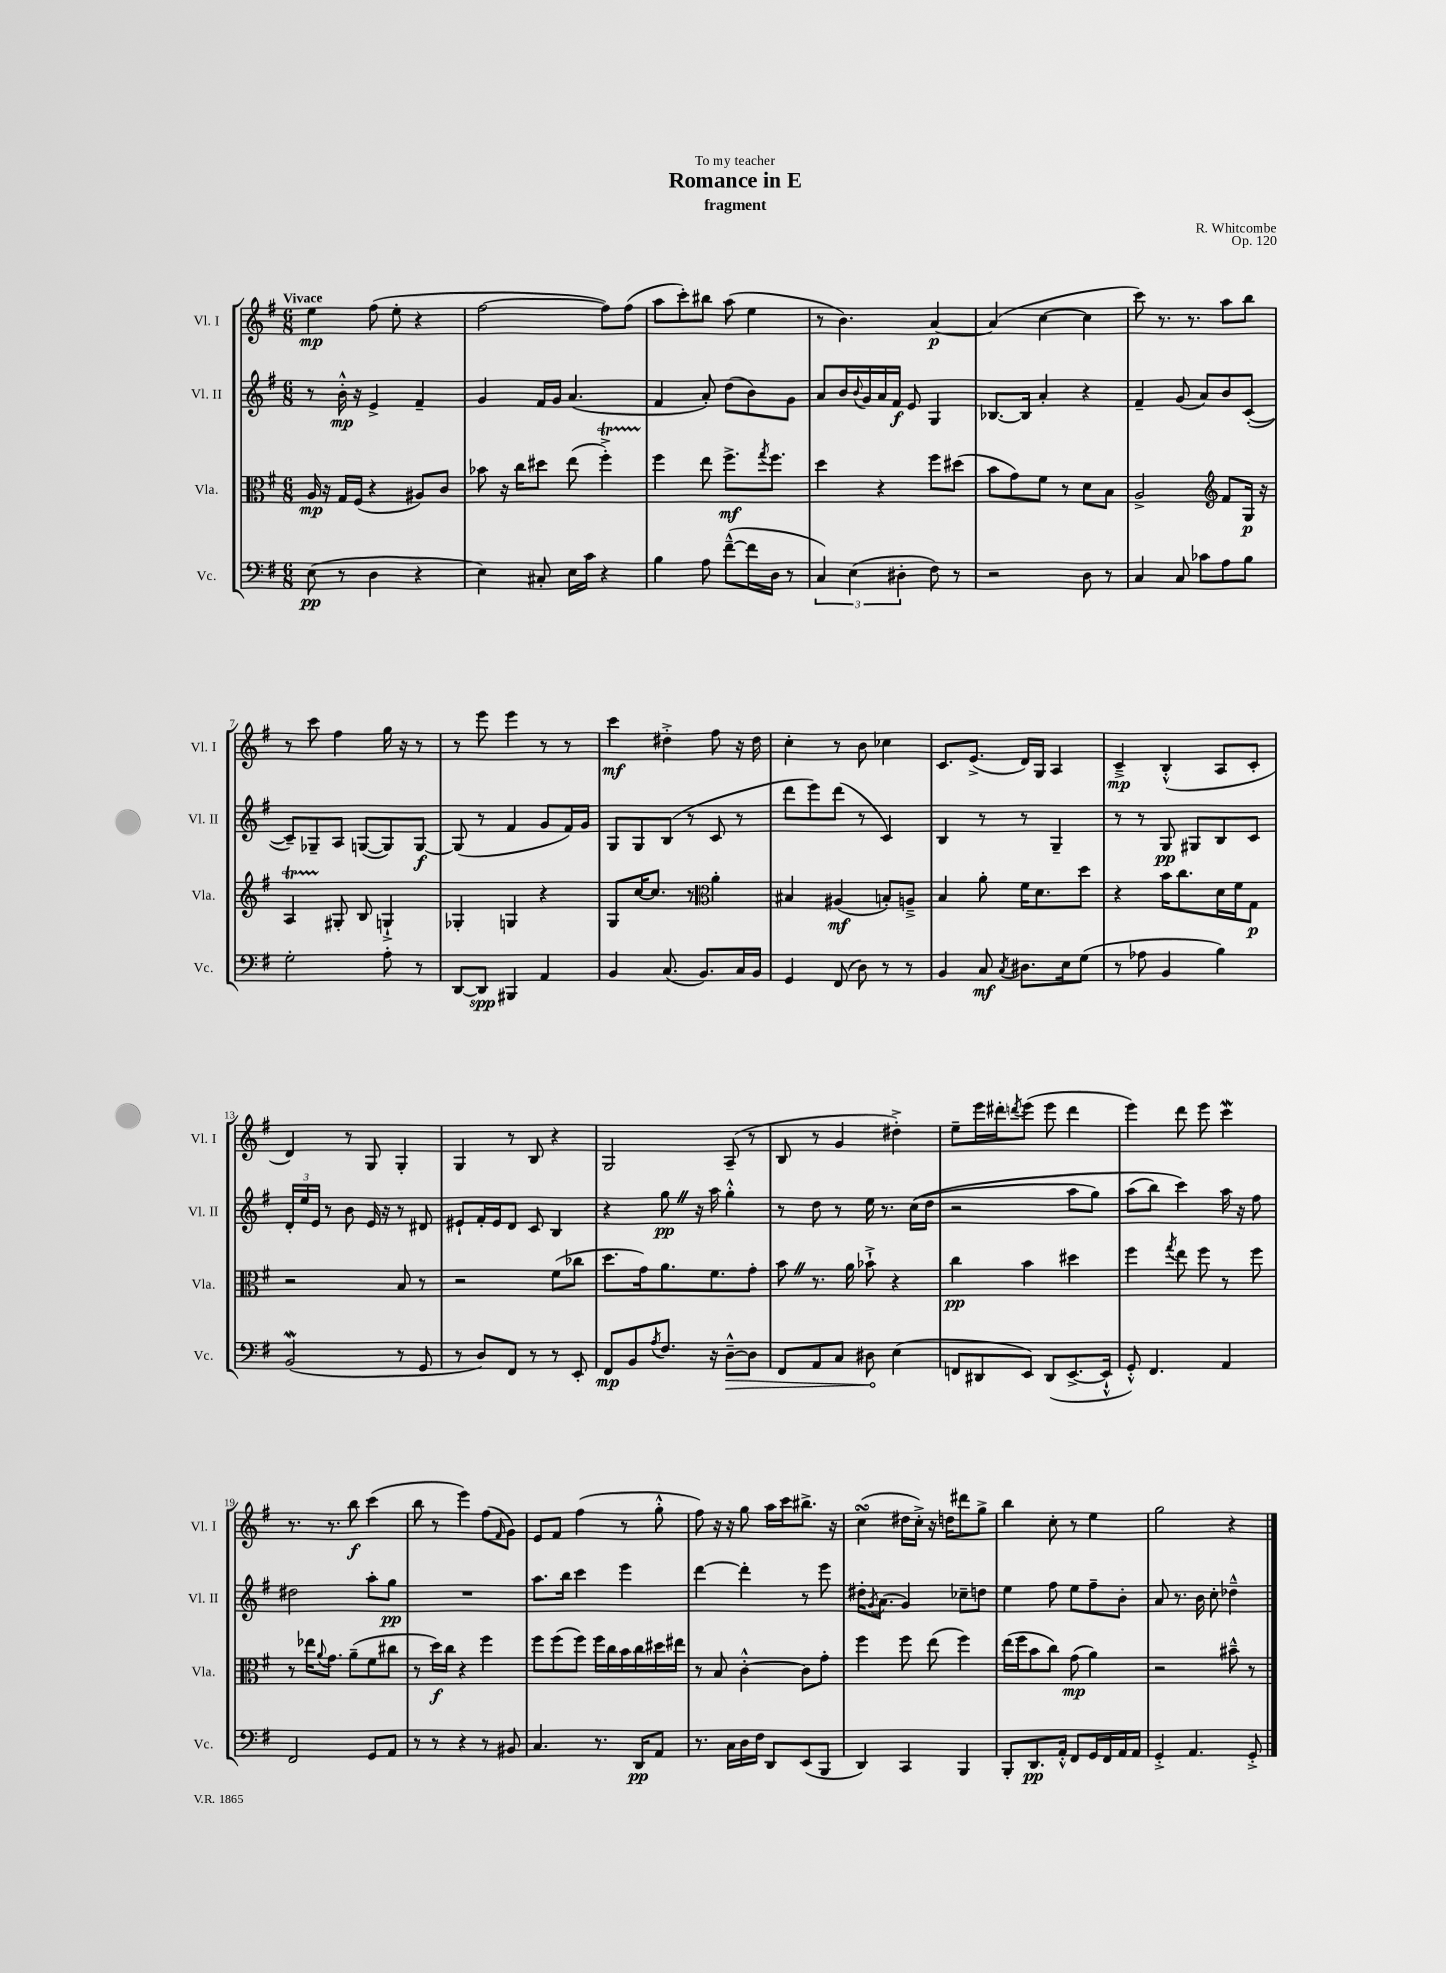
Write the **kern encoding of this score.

**kern	**kern	**kern	**kern
*staff4	*staff3	*staff2	*staff1
*clefF4	*clefC3	*clefG2	*clefG2
*k[f#]	*k[f#]	*k[f#]	*k[f#]
*M6/8	*M6/8	*M6/8	*M6/8
(8E	16A	8r	4ee
.	16r	.	.
8r	16G	16b'^^	.
.	(16F#	16r	.
4D	4r	4e^	(8ff#
.	.	.	8ee'
4r	8A#)	4f#~	4r
.	8c	.	.
=	=	=	=
4E)	8b-	4g	[2ff#
.	16r	.	.
.	16cc	.	.
8C#'	8dd#	16f#	.
.	.	16g	.
16E	(8ee	(4.a	.
16c	.	.	.
4r	4ff#'^)	.	8ff#])
.	.	.	(8ff#
=	=	=	=
4B	4ff#	4f#	8aa
.	.	.	8ccc')
8A	8ee	8a')	8bb#
([8f#~^^	8.ff#^	(8dd	(8aa
16f#]	.	8b)	4ee
.	8qgg	.	.
16D	8.ff#	.	.
8r	.	8g	.
=	=	=	=
6C)	4dd	8a	8r
.	.	16b	4.b)
(6E	.	.	.
.	.	8qqb	.
.	.	16g	.
.	4r	16a	.
.	.	16f#	.
6D#'	.	.	.
.	.	8e	.
8F#)	8ff#	4G	[4a
8r	(8dd#	.	.
=	=	=	=
2r	8b	[8.B-	(4a]
.	8g)	.	.
.	.	16B-]	.
.	8f#	4a'	[4cc
.	8r	.	.
8D	8d	4r	4cc]
8r	8B	.	.
=	=	=	=
4C	2A^	4f#~	8ccc)
.	.	.	8.r
8C	.	(8g	.
.	.	.	8.r
8c-	.	8a)	.
*	*clefG2	*	*
8A	8f#	8b	8aa
8B	16G	([8c'	8bb
.	16r	.	.
=	=	=	=
2G'	4A	8c~])	8r
.	.	8G-~	8ccc
.	8G#'	8A	4ff#
.	8B	([8G	.
8A'	4G`^	8G])	16gg
.	.	.	16r
8r	.	[8G	8r
=	=	=	=
[8DD	4G-'	(8G]	8r
8DD]	.	8r	8eee
4BBB#	4G	4f#	4eee
4AA	4r	8g	8r
.	.	16f#)	8r
.	.	16g	.
=	=	=	=
4BB	8G	8G	4ccc
.	[16cc	8G	.
.	8.cc]	.	.
(8.C	.	(8B	4dd#'^
.	8r	8r	.
8.BB)	.	.	.
*	*clefC3	*	*
.	4a'	8c	8ff#
16C	.	8r	16r
16BB	.	.	16dd#
=	=	=	=
4GG	4B#	8ddd	4cc'
.	.	8eee)	.
(8FF#	(4A#	(8ddd	8r
8D)	.	8r	8b
8r	8B')	4c)	4cc-
8r	8A~^	.	.
=	=	=	=
4BB	4B	4B	8.c
.	.	.	(8.e^
8C	8a'	8r	.
8qC	.	.	.
8.D#	16f#	8r	16d)
.	8.d	.	16G
.	.	4G~	4A
16E	.	.	.
(8G	8dd	.	.
=	=	=	=
8r	4r	8r	4c~^
8A-	.	8r	.
4BB	16b	8G	(4B'^^
.	8.cc	.	.
.	.	8G#	.
4B)	16d	8B	8A
.	16f#	.	.
.	8G	8c	8c'
=	=	=	=
(2BB	2r	24d'	4d)
.	.	24ee	.
.	.	24e	.
.	.	8r	.
.	.	8b	8r
.	.	16e	8G
.	.	16r	.
8r	8B	8r	4G'
8GG	8r	8d#	.
=	=	=	=
8r	2r	8e#`	4G
8D)	.	16f#'	.
.	.	16e#	.
8FF#	.	8d	8r
8r	.	8c	8B
8r	(8f#	4B	4r
8EE'	8cc-	.	.
=	=	=	=
8FF#	8.dd	4r	2G
8BB	.	.	.
.	16g)	.	.
8qA	.	.	.
8.F#	8.a	8gg	.
.	.	16r	.
16r	8.f#	16aa	.
[8D~^^	.	4gg'^^	(8A~
8D]	8g'	.	8r
=	=	=	=
8FF#	8b	8r	8B
8AA	8.r	8dd	8r
8C	.	8r	4g
.	16a	.	.
8D#	8b-`^	16ee	.
.	.	8.r	.
(4E	4r	.	4dd#'^)
.	.	&((16cc	.
.	.	16dd	.
=	=	=	=
8FF	4cc	2r	8ee~
8DD#	.	.	16eee
.	.	.	16ddd#'
.	.	.	8qddd
8EE)	4b	.	(8eee
(8DD#	.	.	8eee
[8.EE^	4dd#	8aa	4ddd
.	.	8gg)	.
16EE`^^]	.	.	.
=	=	=	=
8GG'^^)	4ff#	(8aa	4eee)
4.FF#	.	8bb)	.
.	8qgg	.	.
.	8ee	4ccc&)	8ddd
.	8ff#	.	8eee
4AA	8r	16aa	4ccc
.	.	16r	.
.	8ff#	8ff#	.
=	=	=	=
2FF#	8r	2dd#	8.r
.	16ee-	.	.
.	8qqa	.	.
.	8.g	.	8.r
.	(8a~	.	8bb
8GG	8f#	8aa'	(4ccc
8AA	8cc#	8gg	.
=	=	=	=
8r	8r	2.r	8bb
8r	16dd)	.	8r
.	16cc	.	.
4r	4r	.	4eee)
8r	4ff#	.	(8ff#
.	.	.	16qqf#
8BB#	.	.	8g)
=	=	=	=
4.C	8ff#	8.aa	8e
.	(8ff#	.	8f#
.	.	16bb	.
.	8ff#)	4ccc	(4ff#
8.r	16ff#	.	.
.	16cc	.	.
.	16b	4eee	8r
16DD	16cc	.	.
8AA	16dd#	.	8gg'^^
.	16ee#	.	.
=	=	=	=
8.r	8r	[4ddd	8ff#)
.	8B	.	16r
16C	.	.	16r
16D	[4c'^^	4ddd']	8gg
16F#	.	.	.
8DD	.	.	16aa
.	.	.	16ccc
(8EE	8c]	8r	8.bb#^
8BBB	8g'	8eee	.
.	.	.	16r
=	=	=	=
4DD)	4ff#	16dd#'	(4cc
.	.	8qg	.
.	.	(8.a	.
4CC	8ff#	4g)	16dd#
.	.	.	16cc'^)
.	(8ee	.	16r
.	.	.	16dd
4BBB	4ff#)	8cc-~	8ddd#
.	.	8dd	8gg^
=	=	=	=
8BBB'	(16ee	4ee	4bb
.	16ff#	.	.
8.DD	8b	.	.
.	8cc)	8ff#	8cc'
16AA'^^	.	.	.
8FF#	(8g	8ee	8r
16GG	4a)	8ff#~	4ee
16FF#	.	.	.
16AA	.	8b'	.
16AA	.	.	.
=	=	=	=
4GG'^	2r	8a	2gg
.	.	8.r	.
4.AA	.	.	.
.	.	16b	.
.	.	8cc'	.
.	8b#~^^	4dd-~^^	4r
8GG'^	8r	.	.
==	==	==	==
*-	*-	*-	*-
